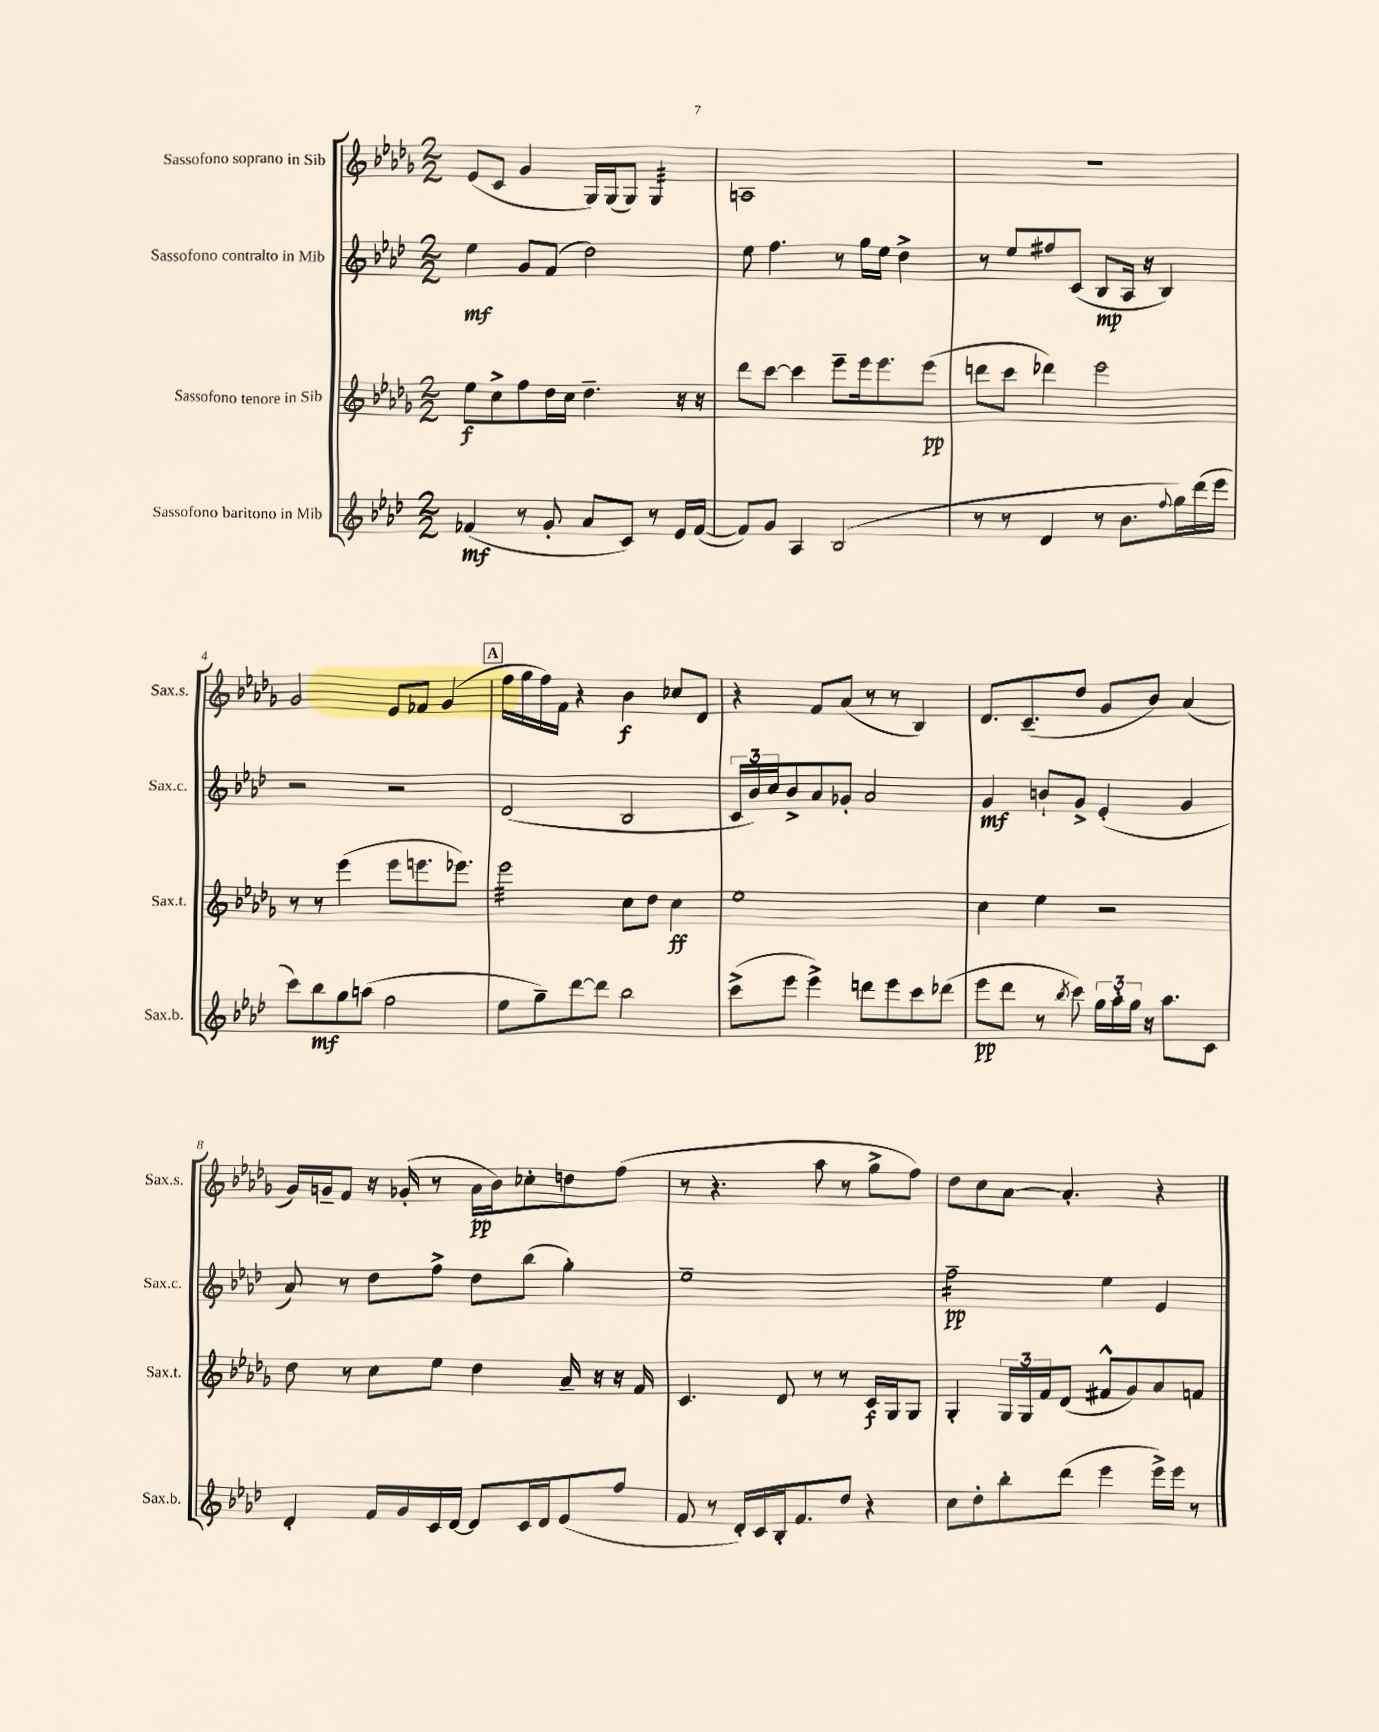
<<
\new StaffGroup <<
\new Staff = "s0" \with { instrumentName = "Sassofono soprano in Sib" shortInstrumentName = "Sax.s." } {
    \clef treble \key des \major \numericTimeSignature \time 2/2
    ees'8( c'8 ges'4 ges16) ges16( ges8) ges4:32 |
    a1 |
    r1 |
    ges'2 ees'8 fes'8 ges'4( |
    \mark \markup { \box "A" } f''16 ges''16 f''16) f'16 r4 bes'4\f ces''8 des'8 |
    r4 f'8 aes'8( r8 r8 bes4) |
    des'8. c'8.--( des''8 ges'8 bes'8) aes'4( |
    ges'16) g'16-- f'8 r16 ges'16-.( r8 aes'16\pp bes'16) ces''8-. d''8 f''8( |
    r8 r4. aes''8 r8 ges''8-> f''8) |
    des''8 c''8 aes'8~ aes'4.-. r4 \bar "|." |
}
\new Staff = "s1" \with { instrumentName = "Sassofono contralto in Mib" shortInstrumentName = "Sax.c." } {
    \clef treble \key aes \major \numericTimeSignature \time 2/2
    ees''4\mf g'8 f'8( des''2) |
    ees''8 f''4. r8 g''16 ees''16 des''4-> |
    r8 ees''8 fis''8 c'8( bes8\mp aes16 r16 bes4) |
    r2 r2 |
    \mark \markup { \box "A" } des'2( bes2 |
    \tuplet 3/2 { c'16 bes'16) c''16 } bes'8-> aes'8 ges'8-. aes'2 |
    g'4\mf b'8-! g'8-> ees'4-.( g'4 |
    aes'8) r8 des''8 f''8-> des''8 bes''8( g''4-.) |
    ees''1-- |
    f''2:16--\pp ees''4 ees'4 \bar "|." |
}
\new Staff = "s2" \with { instrumentName = "Sassofono tenore in Sib" shortInstrumentName = "Sax.t." } {
    \clef treble \key des \major \numericTimeSignature \time 2/2
    ees''8\f c''8-> f''8 des''16 c''16 des''4.-- r16 r16 |
    des'''8 c'''8~ c'''4 ees'''8-- ees'''16 ees'''8. ees'''8\pp( |
    d'''8 c'''8 des'''4) ees'''2 |
    r8 r8 ees'''4( ees'''8 e'''8. ees'''8.) |
    \mark \markup { \box "A" } ees'''2:32 c''8 des''8 c''4\ff |
    ees''1 |
    c''4 ees''4 r2 |
    des''8 r8 c''8 ees''8 des''4 aes'16-- r16 r16 f'16 |
    c'4. des'8 r8 r8 c'16\f ges16 ges8 |
    ges4-. \tuplet 3/2 { ges16 ges16 f'16 } des'8( fis'8-^ ges'8) aes'8 f'8 \bar "|." |
}
\new Staff = "s3" \with { instrumentName = "Sassofono baritono in Mib" shortInstrumentName = "Sax.b." } {
    \clef treble \key aes \major \numericTimeSignature \time 2/2
    fes'4\mf( r8 g'8-. aes'8 c'8) r8 ees'16 fes'16~( |
    fes'8) g'8 aes4 bes2( |
    r8 r8 des'4 r8 bes'8. \appoggiatura { f''8 } g''16) des'''16( ees'''16 |
    c'''8) bes''8\mf g''8 a''8( f''2 |
    \mark \markup { \box "A" } ees''8 g''8--) des'''8~ des'''8 bes''2 |
    c'''8->( ees'''8 ees'''4->) d'''8 ees'''8 c'''8 des'''8( |
    ees'''8\pp des'''8 r8 \acciaccatura { bes''8 } c'''8) \tuplet 3/2 { g''16 aes''16-. g''16 } r16 aes''8. c'8 |
    des'4-. f'16 g'16 c'16 des'16~ des'8 c'16 des'16 ees'8( f''8 |
    f'8 r8 des'16-.) c'16 bes16-. f'8. des''8 r4 |
    c''8 des''8-. bes''8-. des'''8( ees'''4 ees'''16->) ees'''16 r8 \bar "|." |
}
>>
>>
